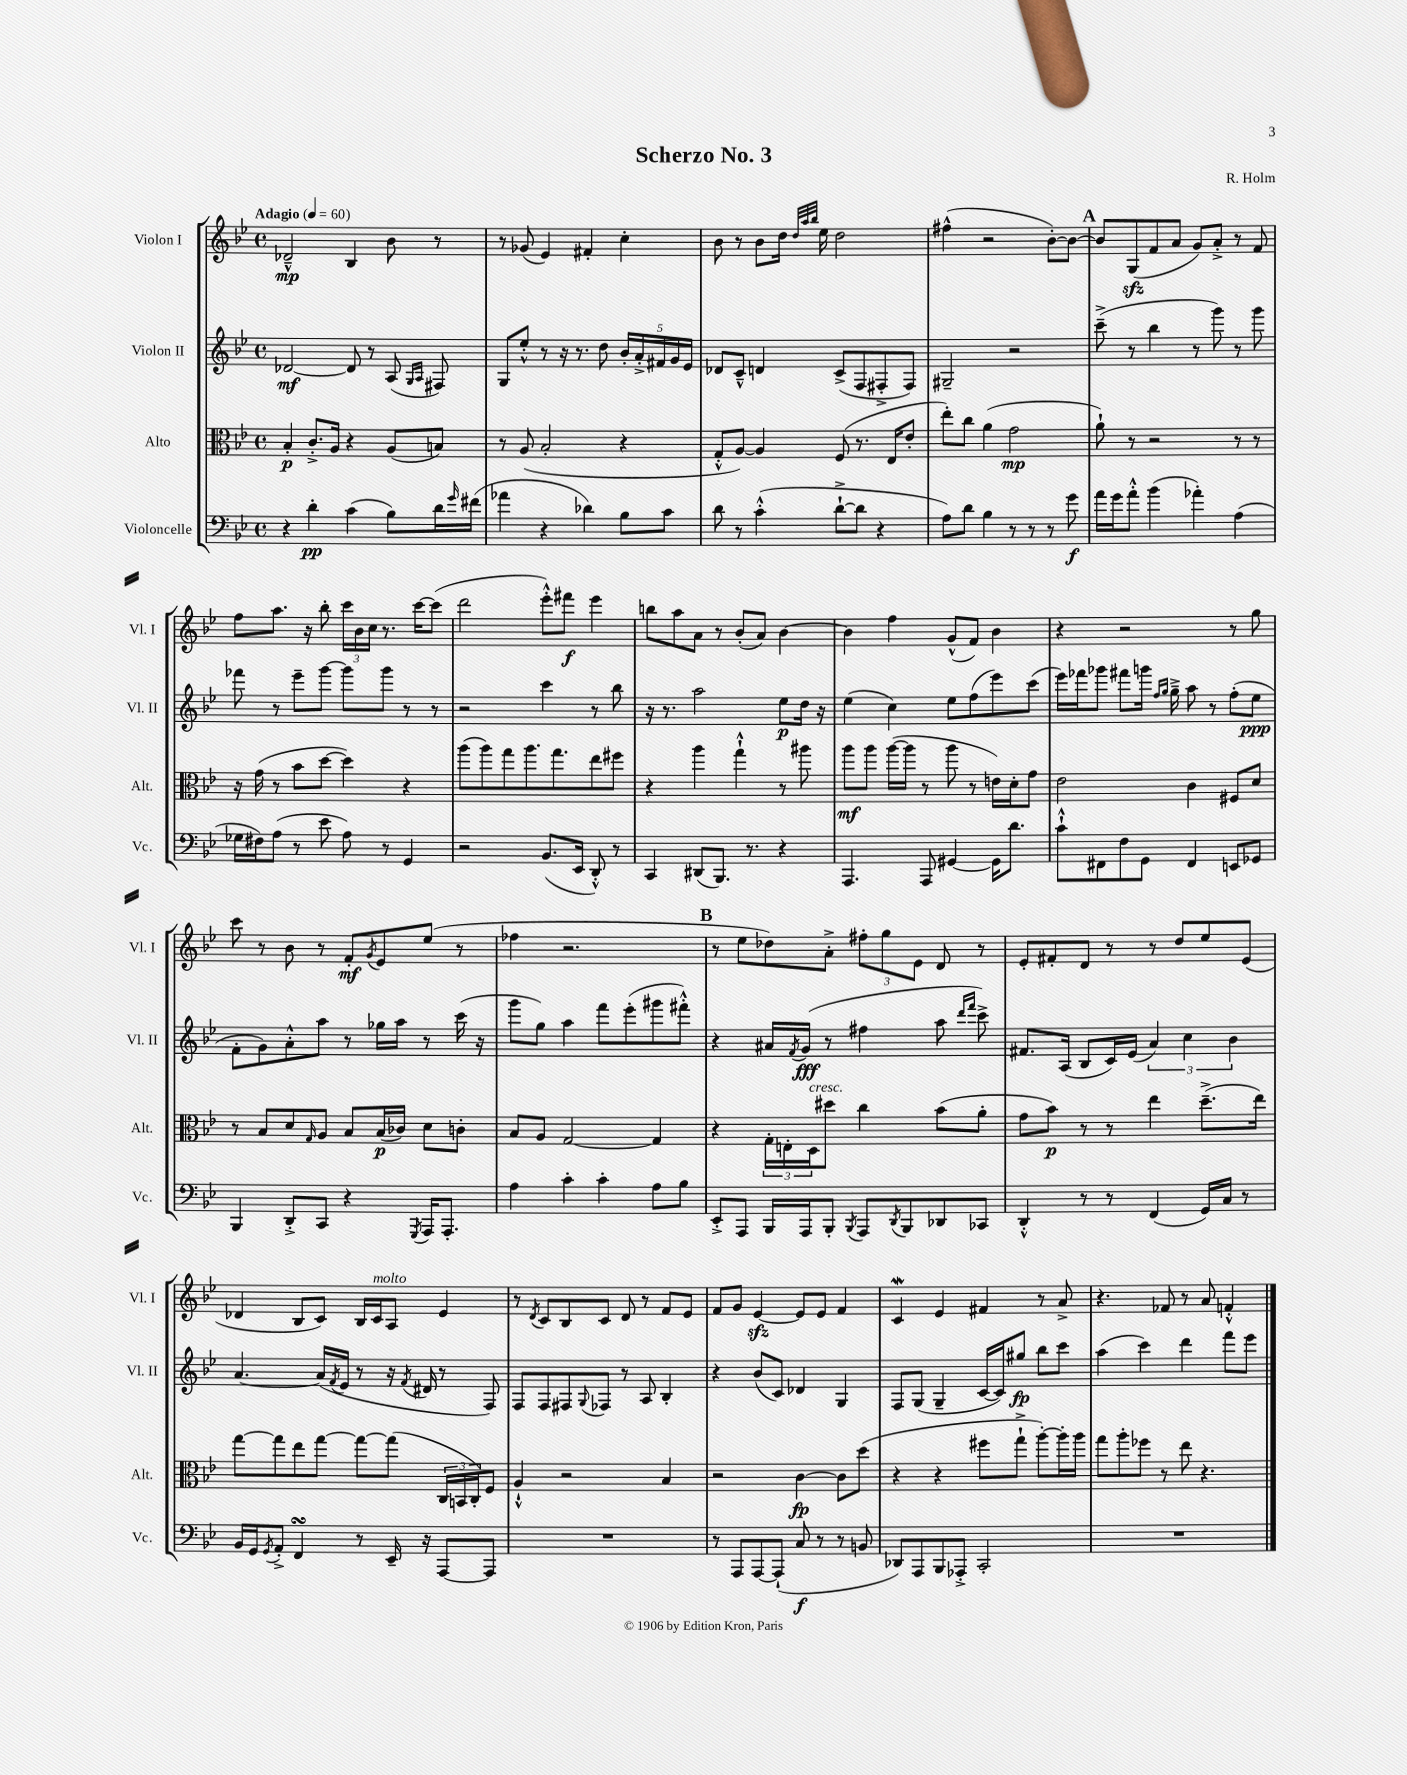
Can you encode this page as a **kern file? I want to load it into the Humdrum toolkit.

**kern	**kern	**kern	**kern
*staff4	*staff3	*staff2	*staff1
*clefF4	*clefC3	*clefG2	*clefG2
*k[b-e-]	*k[b-e-]	*k[b-e-]	*k[b-e-]
*M4/4	*M4/4	*M4/4	*M4/4
*met(c)	*met(c)	*met(c)	*met(c)
*MM60	*MM60	*MM60	*MM60
4r	4B-'	[2d-	2d-~^^
4d'	8.c'^	.	.
.	16A	.	.
(4c	4r	8d-]	4B-
.	.	8r	.
8B-)	(8A	(8A	8b-
.	.	16qqG	.
.	.	16qqA	.
16d	8B)	8F#)	8r
16qqg	.	.	.
(16f#	.	.	.
=	=	=	=
4a-	8r	8G	8r
.	(8A	8ee-'^^	(8g-
4r	2B-'	8r	4e-)
.	.	16r	.
.	.	8.r	.
4d-)	.	.	4f#'
.	.	8dd	.
8B-	4r	20b-'	4cc'
.	.	20a'^	.
.	.	20f#	.
8c	.	.	.
.	.	20g	.
.	.	20e-	.
=	=	=	=
8d	8G'^^	8d-	8b-
8r	[8A)	8c~^^	8r
(4c'^^	4A]	4d	8b-
.	.	.	16dd
.	.	.	32qqdd
.	.	.	32qqaa
.	.	.	32qqbb-
.	.	.	16ee-
[8d`^	(8F	(8c^	2dd
8d]	8.r	8F	.
4r	.	8F#'^	.
.	16E-	.	.
.	8e-'	8F#)	.
=	=	=	=
8A)	8ee-')	2G#~	(4ff#^^
8d	8cc	.	.
4B-	(4a	.	2r
8r	2g	2r	.
8r	.	.	.
8r	.	.	[8b-')
8g	.	.	8b-_
=	=	=	=
16a	8a`)	(8ccc~^	8b-]
16g	.	.	.
8a'^^	8r	8r	(8G
(4b-	2r	4bb-	8f
.	.	.	8a
4a-')	.	8r	8g)
.	.	8ggg)	8a'^
(4A	8r	8r	8r
.	8r	8ggg	8f
=	=	=	=
16G-	16r	8fff-	8ff
16F#)	(16g	.	.
(8A	8r	8r	8.aa
8r	8b-	8eee-~	.
.	.	.	16r
8e-	[8dd	[8ggg	8bb-'
8A)	4dd])	8ggg]	24ccc
.	.	.	24b-
.	.	.	24cc
8r	.	8ggg	8.r
4GG	4r	8r	.
.	.	.	[16ccc
.	.	8r	(8ccc]
=	=	=	=
2r	(8aa	2r	2ddd
.	8aa)	.	.
.	8gg	.	.
.	8.aa	.	.
(8.BB-	.	4ccc	8eee-'^^)
.	8.gg	.	.
.	.	.	8fff#
16EE-	.	.	.
8DD'^^)	8ee-	8r	4eee-
8r	8ff#	8bb-	.
=	=	=	=
4CC	4r	16r	8bb
.	.	8.r	.
.	.	.	8aa
(8DD#	4aa	2aa	8a
8.BBB-)	.	.	8r
.	4gg`^^	.	(8b-'
8.r	.	.	.
.	.	.	8a)
4r	8r	8ee-	[4b-
.	8aa#	16dd	.
.	.	16r	.
=	=	=	=
4.AAA	8aa	(4ee-	4b-]
.	8aa	.	.
.	([16aa	4cc)	4ff
.	16aa]	.	.
8AAA	8r	.	.
[4GG#	8aa	8ee-	(8g^^
.	8r	(8ff	8f)
16GG#]	16e)	8eee-)	4b-
8.d	16d'	.	.
.	8g	(8ccc	.
=	=	=	=
8c`^^	2e-	16eee-)	4r
.	.	16fff-	.
8FF#	.	8ggg-	.
8F	.	8fff#	2r
8GG	.	16ggg	.
.	.	16qqff	.
.	.	16qqgg	.
.	.	16gg~^	.
4FF#	4c	8aa	.
.	.	8r	.
8EE	8F#	(8ff'	8r
8GG-	8d	8ee-	8gg
=	=	=	=
4BBB-	8r	8f'	8ccc
.	8B-	8g)	8r
8DD'^	8d	8a'^^	8b-
.	16qqG	.	.
8CC	8A	8aa	8r
4r	8B-	8r	8f'
.	.	.	8qg
.	(16B-	16gg-	8e-
.	16c-)	16aa	.
8qGGG	.	.	.
16AAA	8d	8r	(8ee-
8.AAA'	.	.	.
.	8c'	(16ccc	8r
.	.	16r	.
=	=	=	=
4A	8B-	8ggg	4ff-
.	8A	8gg)	.
4c'	[2G	4aa	2.r
4c'	.	8fff	.
.	.	(8eee-'	.
8A	4G]	8ggg#	.
8B-	.	8fff#'^^)	.
=	=	=	=
8EE-'^	4r	4r	8r
8AAA	.	.	8ee-
16BBB-	24G'	16a#	8dd-)
.	24E'	.	.
.	.	8qf	.
16AAA	.	(16g	.
.	24D	.	.
8BBB-'	8dd#	8r	8a'^
8qBBB-	.	.	.
8AAA	4cc	4ff#	12ff#'
.	.	.	12gg
8qDD	.	.	.
8BBB-	.	.	.
.	.	.	12e-
8DD-	(8b-	8aa	8d
.	.	16qqddd	.
.	.	16qqfff	.
8CC-	8a'	8ccc^)	8r
=	=	=	=
4DD'^^	8g	8.f#	8e-'
.	8b-)	.	8f#'
.	.	(16A	.
8r	8r	8B-	8d
8r	8r	16c)	8r
.	.	(16e-	.
(4FF	4ee-	6a)	8r
.	.	.	8dd
.	.	6cc	.
16GG)	(8.dd~^	.	8ee-
16C	.	.	.
.	.	6b-	.
8r	.	.	(8e-
.	16ee-)	.	.
=	=	=	=
16BB-	[8gg	[4.a	4d-
16GG	.	.	.
8qGG	.	.	.
8AA'^	8gg]	.	.
4FF	8ee-	.	8B-
.	[8gg	(16a]	8c)
.	.	8qf	.
.	.	16e-	.
8r	8gg_	8r	16B-
.	.	.	16c
16EE-~	(8gg]	16r	8A
.	.	8qf	.
16r	.	16d#	.
[8AAA	24C	8r	4e-
.	24BB	.	.
.	24C')	.	.
8AAA]	8F	8F)	.
=	=	=	=
1r	4A`^^	8F	8r
.	.	.	8qd
.	.	8F	8c
.	2r	8F#	8B-
.	.	8qqG	.
.	.	8F-	8c
.	.	8r	8d
.	.	8A	8r
.	4B-	4B-'	8f
.	.	.	8e-
=	=	=	=
8r	2r	4r	8f
8AAA	.	.	8g
[8AAA	.	(8b-	[4e-
(8AAA`]	.	8c)	.
8C	[4c	4d-	8e-]
8r	.	.	8e-
8r	8c]	4G	4f
8BB	(8dd	.	.
=	=	=	=
8DD-)	4r	8F	4c
8AAA	.	(8G	.
8BBB-	4r	4G~	4e-
8AAA-'^	.	.	.
2CC'	8ff#	[16c	4f#
.	.	16c])	.
.	8gg`^	8gg#	.
.	[8aa')	8bb-	8r
.	16aa']	8ccc	8a^
.	16aa	.	.
=	=	=	=
1r	8gg	(4aa	4.r
.	8aa'	.	.
.	8ff-	4ccc)	.
.	8r	.	8f-
.	8ee-	4ddd	8r
.	4.r	.	8a
.	.	8fff	4f'^^
.	.	8eee-	.
==	==	==	==
*-	*-	*-	*-
